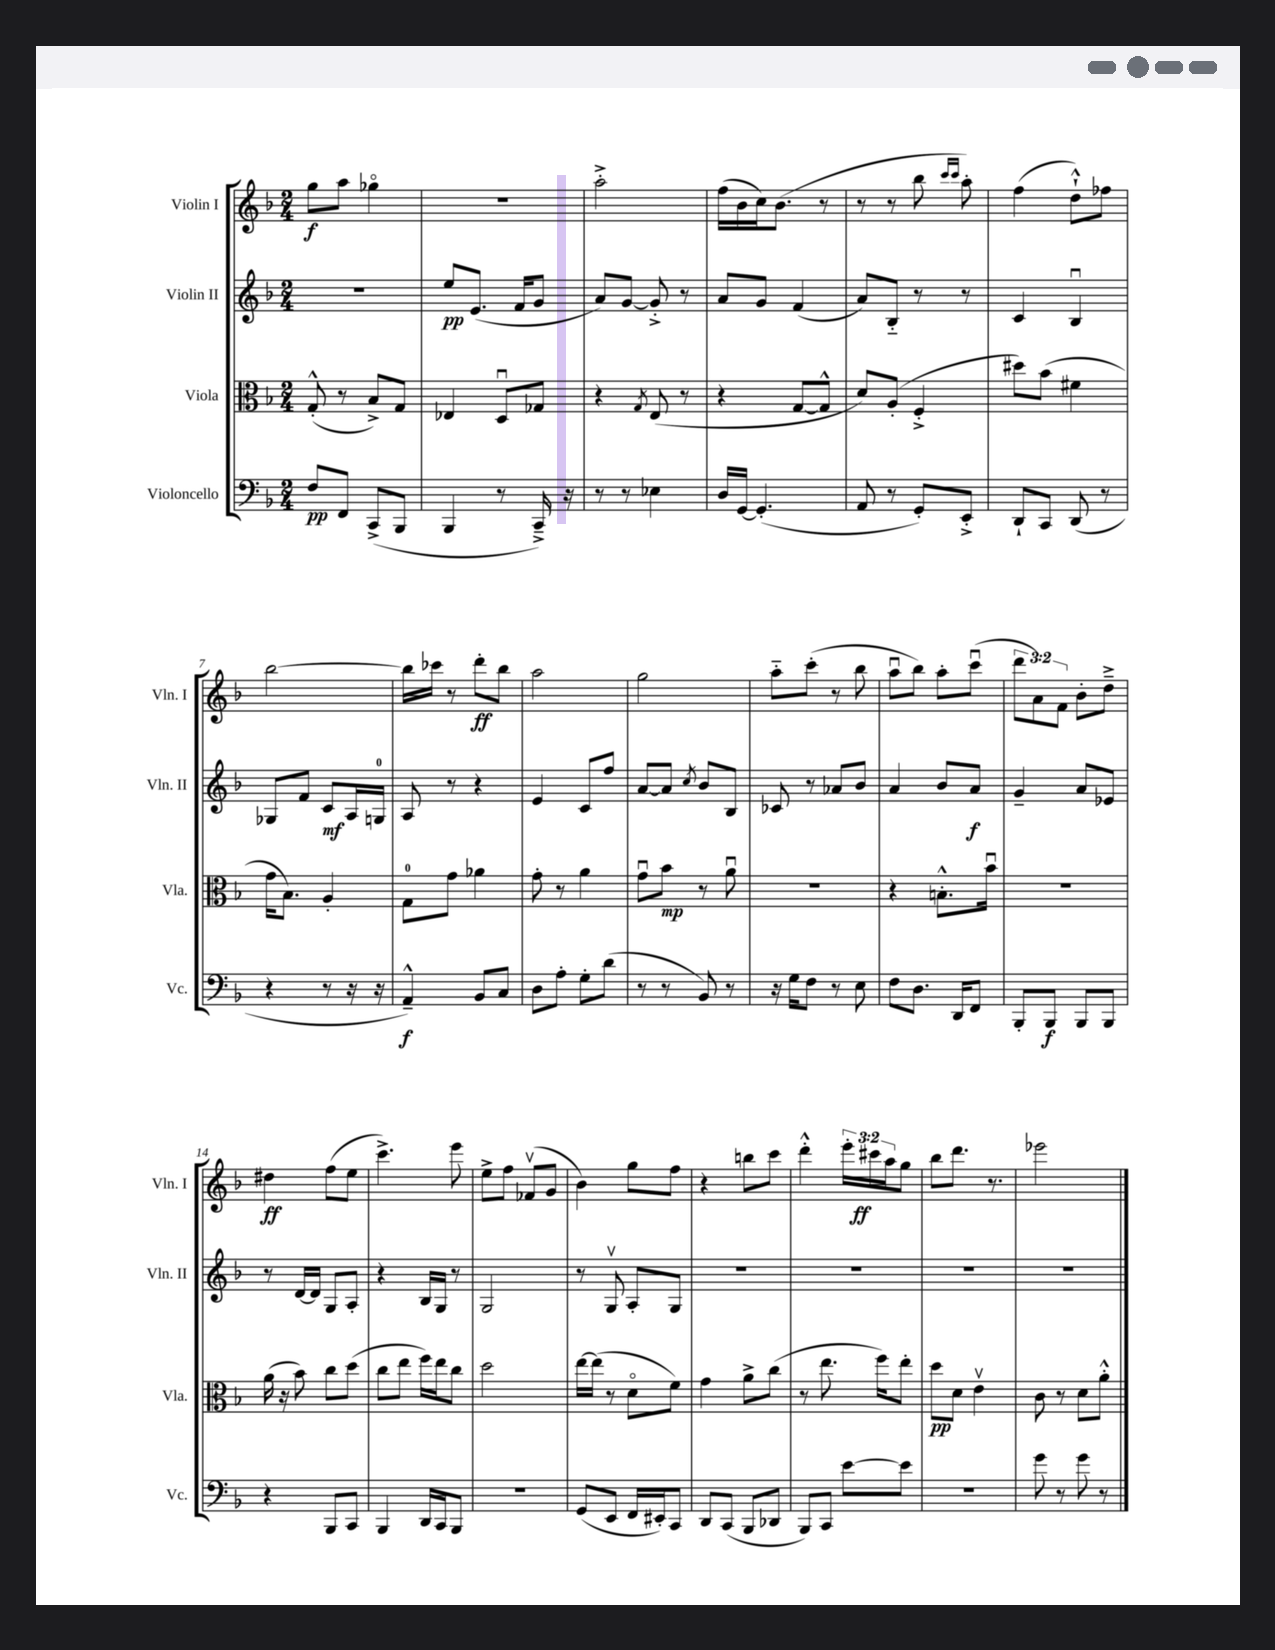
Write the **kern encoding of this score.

**kern	**kern	**kern	**kern
*staff4	*staff3	*staff2	*staff1
*clefF4	*clefC3	*clefG2	*clefG2
*k[b-]	*k[b-]	*k[b-]	*k[b-]
*M2/4	*M2/4	*M2/4	*M2/4
8F/L	(8G'^^/	2r	8gg\L
8FF/J	8r	.	8aa\J
(8CC^/L	8B-^/L)	.	4gg-o\
8BBB-/J	8G/J	.	.
=	=	=	=
4BBB-/	4E-/	8ee/L	2r
.	.	(8.e/J	.
8r	8Du/L	.	.
.	.	16f/LK	.
16CC~^/)	8G-/J	8g/J	.
16r	.	.	.
=	=	=	=
8r	4r	8a/L)	2aa'^\
8r	.	[8g/J	.
.	8qG/	.	.
4E-\	(8E/	8g'^/]	.
.	8r	8r	.
=	=	=	=
16D/LL	4r	8a/L	(16ff\LL
[16GG/JJ	.	.	16b-\
(4.GG'/]	.	8g/J	16cc\J)
.	.	.	(8.b-\J
.	[8G/L	(4f/	.
.	8G^^/]J	.	8r
=	=	=	=
8AA/	8d/L)	8a/L)	8r
8r	(8A'/J	8B-'~/J	8r
8GG'/L)	4F'^/	8r	8bb-\
.	.	.	16qqccc/LL
.	.	.	16qqccc/JJ
8EE'^/J	.	8r	8aa'\)
=	=	=	=
8DD`/L	8dd#\L)	4c/	(4ff\
8CC/J	(8b-\J	.	.
(8DD/	4f#\	4B-u/	8dd`^^\L)
8r	.	.	8ff-\J
=	=	=	=
4r	16g\LK	8G-/L	[2bb-\
.	8.B-\J)	.	.
.	.	8f/J	.
8r	4A'/	8c/L	.
16r	.	16A/L	.
16r	.	16G/JJ	.
=	=	=	=
4AA~^^/)	8G\L	8A/	16bb-\]LL
.	.	.	16ccc-\JJ
.	8g\J	8r	8r
8BB-/L	4a-\	4r	8ddd'\L
8C/J	.	.	8bb-\J
=	=	=	=
8D\L	8g'\	4e/	2aa\
8A'\J	8r	.	.
8G'\L	4a\	8c/L	.
(8d\J	.	8ff/J	.
=	=	=	=
8r	8gu\L	[8a/L	2gg\
8r	8b-\J	8a/]J	.
.	.	8qcc/	.
8BB-/)	8r	8b-/L	.
8r	8au\	8B-/J	.
=	=	=	=
16r	2r	8c-/	8aa'~\L
16G\LK	.	.	.
8F\J	.	8r	(8ccc'\J
8r	.	8a-/L	8r
8E\	.	8b-/J	8bb-\
=	=	=	=
8F\L	4r	4a/	8aau\L
8.D\J	.	.	8bb-\J)
.	8.B'^^\L	8b-/L	8aa'\L
16DD/LK	.	.	.
8FF/J	.	8a/J	(8cccu\J
.	16b-u\Jk	.	.
=	=	=	=
8BBB-'/L	2r	4g~/	12ddd\L
.	.	.	12a\)
8BBB-/J	.	.	.
.	.	.	12f\J
8BBB-/L	.	8a/L	8b-'\L
8BBB-/J	.	8e-/J	8dd~^\J
=	=	=	=
4r	(16a\	8r	4dd#\
.	16r	.	.
.	8b-\)	[16d/LL	.
.	.	16d/]JJ	.
8BBB-/L	8cc\L	8G/L	(8ff\L
8CC/J	(8dd\J	8A'/J	8ee\J
=	=	=	=
4BBB-/	8cc\L	4r	4.ccc^\)
.	8ee\J	.	.
16DD/LL	16ff\LL)	16B-/LL	.
16CC/J	16ee\J	16G/JJ	.
8BBB-/J	8cc\J	8r	8eee\
=	=	=	=
2r	2dd\	2G/	8ee^\L
.	.	.	8ff\J
.	.	.	(8f-v/L
.	.	.	8g/J
=	=	=	=
(8GG/L	[16ee\LL	8r	4b-\)
.	(16ee\]JJ	.	.
8EE/J	8r	8Gv/	.
16FF/LL	8do\L	8A'/L	8gg\L
16EE#'/J)	.	.	.
8CC/J	8f\J)	8G/J	8ff\J
=	=	=	=
8DD/L	4g\	2r	4r
(8CC/J	.	.	.
8BBB-/L	8a^\L	.	8bb\L
8DD-/J	(8cc\J	.	8ccc\J
=	=	=	=
8BBB-/L)	8r	2r	4ddd'^^\
8CC/J	8.ee\	.	.
[8e\L	.	.	24eee'\LL
.	.	.	24ccc#\
.	16ff\LK)	.	.
.	.	.	24aa\J
8e\]J	8ee'\J	.	8gg\J
=	=	=	=
2r	8dd\L	2r	8bb-\L
.	8d\J	.	8.ddd\J
.	4ev\	.	.
.	.	.	8.r
=	=	=	=
8g\	8c\	2r	2eee-\
8r	8r	.	.
8g\	8d\L	.	.
8r	8a'^^\J	.	.
==	==	==	==
*-	*-	*-	*-
